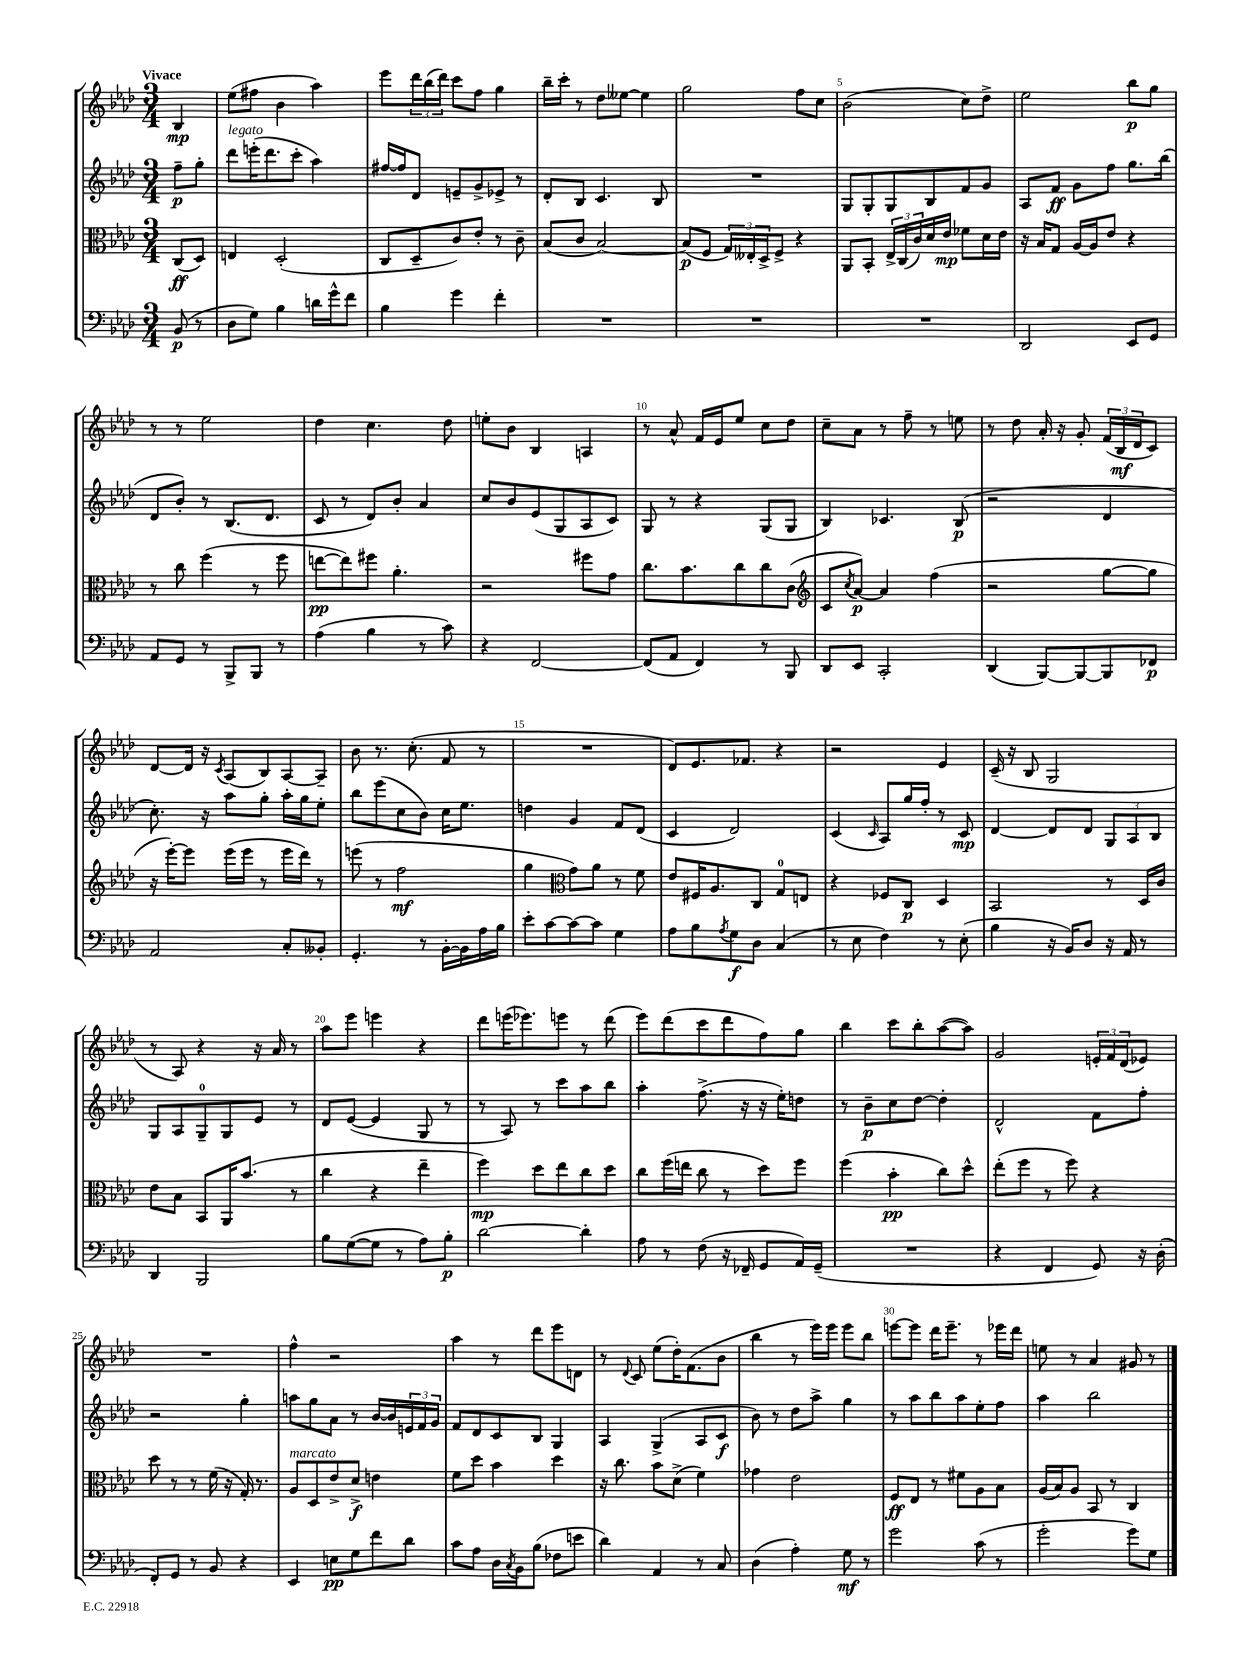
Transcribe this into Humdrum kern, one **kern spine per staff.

**kern	**dynam	**kern	**dynam	**kern	**dynam	**kern	**dynam
*part4	*part4	*part3	*part3	*part2	*part2	*part1	*part1
*staff4	*staff4	*staff3	*staff3	*staff2	*staff2	*staff1	*staff1
*clefF4	*	*clefC3	*	*clefG2	*	*clefG2	*
*k[b-e-a-d-]	*	*k[b-e-a-d-]	*	*k[b-e-a-d-]	*	*k[b-e-a-d-]	*
*M3/4	*	*M3/4	*	*M3/4	*	*M3/4	*
=	=	=	=	=	=	=	=
!	!	!	!	!	!	!LO:TX:a:B:t=Vivace	!
(8BB-/	p	(8C/L	ff	8ff~\L	p	4B-/	mp
8r	.	8D-/J)	.	8gg'\J	.	.	.
=1	=1	=1	=1	=1	=1	=1	=1
!	!	!	!	!LO:TX:a:i:t=legato	!	!	!
8D-\L	.	4En/	.	8ddd-\L	.	(8ee-\L	.
8G\J)	.	.	.	(16eeen'\K	.	8ff#X\J	.
.	.	.	.	8.ddd-\	.	.	.
4B-\	.	(2D-'/	.	.	.	4b-\	.
.	.	.	.	8ccc'\J	.	.	.
16dn\LL	.	.	.	4aa-\)	.	4aa-\)	.
16g^^\J	.	.	.	.	.	.	.
8f\J	.	.	.	.	.	.	.
=2	=2	=2	=2	=2	=2	=2	=2
4B-\	.	8C/L	.	[16ff#X/LL	.	8eee-\L	.
.	.	.	.	16ff#/J]	.	.	.
.	.	8D-~/	.	8d-/J	.	24ddd-\L	.
.	.	.	.	.	.	(24bb-\	.
.	.	.	.	.	.	24ddd-\JJ)	.
4g\	.	8c/)	.	8en~/L	.	8ccc\L	.
.	.	8e-'/J	.	8g^/	.	8ff\J	.
4f'\	.	8r	.	8e-X^/J	.	4gg\	.
.	.	8c~\	.	8r	.	.	.
=3	=3	=3	=3	=3	=3	=3	=3
2.r	.	(8B-/L	.	8d-'/L	.	16bb-~\LL	.
.	.	.	.	.	.	16ccc'\JJ	.
.	.	8c/J	.	8B-/J	.	8r	.
.	.	[2B-/)	.	4.c/	.	8dd-\L	.
.	.	.	.	.	.	[8ee--X\J	.
.	.	.	.	.	.	4ee--\]	.
.	.	.	.	8B-/	.	.	.
=4	=4	=4	=4	=4	=4	=4	=4
2.r	.	(8B-/L]	p	2.r	.	2gg\	.
.	.	8F/J	.	.	.	.	.
.	.	24G/LL)	.	.	.	.	.
.	.	24E--X'/	.	.	.	.	.
.	.	24D-^/J	.	.	.	.	.
.	.	8F^/J	.	.	.	.	.
.	.	4r	.	.	.	8ff\L	.
.	.	.	.	.	.	8cc\J	.
=5	=5	=5	=5	=5	=5	=5	=5
2.r	.	8AA-/L	.	8G/L	.	(2b-\	.
.	.	8BB-'/J	.	8G'/	.	.	.
.	.	24E-^/LL	.	8G/	.	.	.
.	.	(24C/	.	.	.	.	.
.	.	24c/)	.	.	.	.	.
.	.	16d-/	.	8B-/	.	.	.
.	.	16e-/JJ	mp	.	.	.	.
.	.	8f-X\L	.	8f/	.	8cc\L)	.
.	.	16d-\L	.	8g/J	.	8dd-^\J	.
.	.	16e-\JJ	.	.	.	.	.
=6	=6	=6	=6	=6	=6	=6	=6
2DD-/	.	16r	.	8A-/L	.	2ee-\	.
.	.	16B-/KL	.	.	.	.	.
.	.	8G/J	.	8f/J	ff	.	.
.	.	[16A-/LL	.	8g\L	.	.	.
.	.	16A-/J]	.	.	.	.	.
.	.	8e-/J	.	8ff\J	.	.	.
8EE-/L	.	4r	.	8.gg\L	.	8bb-\L	p
8GG/J	.	.	.	.	.	8gg\J	.
.	.	.	.	(16bb-\Jk	.	.	.
!!LO:LB:g=z
=7	=7	=7	=7	=7	=7	=7	=7
8AA-/L	.	8r	.	8d-/L	.	8r	.
8GG/J	.	8cc\	.	8b-'/J)	.	8r	.
8r	.	(4ff\	.	8r	.	2ee-\	.
8BBB-^/L	.	.	.	(8.B-/L	.	.	.
8BBB-/J	.	8r	.	.	.	.	.
.	.	.	.	8.d-/J	.	.	.
8r	.	8ff\	.	.	.	.	.
=8	=8	=8	=8	=8	=8	=8	=8
(4A-\	.	[8een\L	pp	8c/	.	4dd-\	.
.	.	8ee\])	.	8r	.	.	.
4B-\	.	8ff#X\J	.	8d-/L)	.	4.cc\	.
.	.	4.a-'\	.	8b-'/J	.	.	.
8r	.	.	.	4a-/	.	.	.
8c\)	.	.	.	.	.	8dd-\	.
=9	=9	=9	=9	=9	=9	=9	=9
4r	.	2r	.	8cc/L	.	8een'\L	.
.	.	.	.	8b-/	.	8b-\J	.
[2FF/	.	.	.	(8e-/	.	4B-/	.
.	.	.	.	8G/	.	.	.
.	.	8ff#X\L	.	8A-/	.	4An/	.
.	.	8g\J	.	8c/J)	.	.	.
=10	=10	=10	=10	=10	=10	=10	=10
(8FF/L]	.	8.cc\L	.	8G/	.	8r	.
8AA-/J	.	.	.	8r	.	8a-^^/	.
.	.	8.b-\	.	.	.	.	.
4FF/)	.	.	.	4r	.	16f/LL	.
.	.	.	.	.	.	16e-/J	.
.	.	8cc\	.	.	.	8ee-/J	.
8r	.	8cc\	.	(8G/L	.	8cc\L	.
8BBB-/	.	(8c\J	.	8G/J	.	8dd-\J	.
=11	=11	=11	=11	=11	=11	=11	=11
*	*	*clefG2	*	*	*	*	*
8DD-/L	.	8c/L	.	4B-/)	.	8cc~\L	.
.	.	8qcc/	.	.	.	.	.
8EE-/J	.	[8a-/J)	p	.	.	8a-\J	.
2CC'/	.	4a-/]	.	4.c-X/	.	8r	.
.	.	.	.	.	.	8ff~\	.
.	.	(4ff\	.	.	.	8r	.
.	.	.	.	(8B-/	p	8een\	.
=12	=12	=12	=12	=12	=12	=12	=12
(4DD-/	.	2r	.	2r	.	8r	.
.	.	.	.	.	.	8dd-\	.
[8BBB-/L)	.	.	.	.	.	16a-'/	.
.	.	.	.	.	.	16r	.
8BBB-/_	.	.	.	.	.	8g'/	.
8BBB-/]	.	[8gg\L	.	4d-/	.	(24f/LL	.
.	.	.	.	.	.	24B-/	mf
.	.	.	.	.	.	24d-/J	.
8FF-X/J	p	8gg\J]	.	.	.	8c/J)	.
!!LO:LB:g=z
=13	=13	=13	=13	=13	=13	=13	=13
2AA-/	.	16r	.	8.cc'\)	.	[8d-/L	.
.	.	[16eee-'\KL)	.	.	.	.	.
.	.	8eee-\J]	.	.	.	16d-/Jk]	.
.	.	.	.	16r	.	16r	.
.	.	.	.	.	.	8qc/	.
.	.	(16eee-\LL	.	8aa-\L	.	(8A-/L	.
.	.	16eee-\JJ	.	.	.	.	.
.	.	8r	.	8gg'\J	.	8B-/)	.
8C'/L	.	16eee-\LL	.	16aa-'\LL	.	[8A-/	.
.	.	16ddd-\JJ)	.	16gg\J	.	.	.
8BB--X'/J	.	8r	.	8ee-'\J	.	8A-~/J]	.
=14	=14	=14	=14	=14	=14	=14	=14
4.GG'/	.	(8eeen\	.	8bb-\L	.	8b-\	.
.	.	8r	.	(8eee-\	.	8.r	.
.	.	2ff\	mf	8cc\	.	.	.
.	.	.	.	.	.	(8.cc'\	.
8r	.	.	.	8b-\J)	.	.	.
[16BB-'\LL	.	.	.	16cc\KL	.	8f/	.
16BB-\]	.	.	.	8.ee-\J	.	.	.
16A-\	.	.	.	.	.	8r	.
16B-\JJ	.	.	.	.	.	.	.
=15	=15	=15	=15	=15	=15	=15	=15
8e-'\L	.	4gg\	.	4ddn\	.	2.r	.
[8c\	.	.	.	.	.	.	.
*	*	*clefC3	*	*	*	*	*
8c\_	.	8g\L)	.	4g/	.	.	.
8c\J]	.	8a-\J	.	.	.	.	.
4G\	.	8r	.	8f/L	.	.	.
.	.	8f\	.	(8d-/J	.	.	.
=16	=16	=16	=16	=16	=16	=16	=16
8A-\L	.	8e-/L	.	4c/	.	8d-/L)	.
8B-\	.	16F#X/K	.	.	.	8.e-/	.
.	.	8.A-/	.	.	.	.	.
8qA-/	.	.	.	.	.	.	.
8G\	f	.	.	2d-/)	.	.	.
.	.	.	.	.	.	8.f-X/J	.
8D-\J	.	8C/J	.	.	.	.	.
(4C/	.	8G/L	.	.	.	4r	.
.	.	8En/J	.	.	.	.	.
=17	=17	=17	=17	=17	=17	=17	=17
8r	.	4r	.	(4c/	.	2r	.
8E-\	.	.	.	.	.	.	.
.	.	.	.	16qqc/	.	.	.
4F\)	.	8F-X/L	.	8A-/L)	.	.	.
.	.	8C/J	p	16gg/L	.	.	.
.	.	.	.	16ff'/JJ	.	.	.
8r	.	4D-/	.	8r	.	4e-/	.
(8E-'\	.	.	.	8c/	mp	.	.
=18	=18	=18	=18	=18	=18	=18	=18
4B-\	.	2BB-/	.	[4d-/	.	(16c~/	.
.	.	.	.	.	.	16r	.
.	.	.	.	.	.	8B-/	.
16r	.	.	.	8d-/L]	.	2G/	.
16BB-/KL)	.	.	.	.	.	.	.
8D-/J	.	.	.	8d-/J	.	.	.
16r	.	8r	.	12G/L	.	.	.
16AA-/	.	.	.	.	.	.	.
.	.	.	.	12A-/	.	.	.
8r	.	16D-/LL	.	.	.	.	.
.	.	.	.	12B-/J	.	.	.
.	.	16c/JJ	.	.	.	.	.
!!LO:LB:g=z
=19	=19	=19	=19	=19	=19	=19	=19
4DD-/	.	8e-\L	.	8G/L	.	8r	.
.	.	8B-\J	.	8A-/	.	8A-/)	.
2BBB-/	.	8BB-/L	.	8G~/	.	4r	.
.	.	16AA-/K	.	8G/	.	.	.
.	.	(8.b-/J	.	.	.	.	.
.	.	.	.	8e-/J	.	16r	.
.	.	.	.	.	.	16a-/	.
.	.	8r	.	8r	.	8r	.
=20	=20	=20	=20	=20	=20	=20	=20
8B-\L	.	4cc\	.	8d-/L	.	8aa-\L	.
([8G\	.	.	.	([8e-/J	.	8eee-\J	.
8G\J]	.	4r	.	4e-/]	.	4eeen\	.
8r	.	.	.	.	.	.	.
8A-\L)	.	4ee-~\	.	8G/	.	4r	.
8B-'\J	p	.	.	8r	.	.	.
=21	=21	=21	=21	=21	=21	=21	=21
[2d-\	.	4ff\)	mp	8r	.	8ddd-\L	.
.	.	.	.	8A-/)	.	(16eeen\K	.
.	.	.	.	.	.	8.eee-X\)	.
.	.	8dd-\L	.	8r	.	.	.
.	.	8ee-\	.	8ccc\L	.	8eeen\J	.
4d-'\]	.	8cc\	.	8aa-\	.	8r	.
.	.	8dd-\J	.	8bb-\J	.	(8ddd-\	.
=22	=22	=22	=22	=22	=22	=22	=22
8A-\	.	8cc\L	.	4aa-'\	.	8eee-\L)	.
8r	.	(16ff\L	.	.	.	(8ddd-\	.
.	.	16een\JJ	.	.	.	.	.
(8F\	.	8cc\	.	(8.ff^\	.	8ccc\	.
16r	.	8r	.	.	.	8ddd-\	.
16FF-X~/	.	.	.	16r	.	.	.
8GG/L	.	8dd-\L)	.	16r	.	8ff\)	.
.	.	.	.	16ee-'\KL)	.	.	.
16AA-/L)	.	8ff\J	.	8ddn\J	.	8gg\J	.
(16GG~/JJ	.	.	.	.	.	.	.
=23	=23	=23	=23	=23	=23	=23	=23
2.r	.	(4ff\	.	8r	.	4bb-\	.
.	.	.	.	8b-~\L	p	.	.
.	.	4b-'\	pp	8cc\	.	8ccc\L	.
.	.	.	.	[8dd-\J	.	8bb-'\	.
.	.	8cc\L)	.	4dd-'\]	.	([8aa-\	.
.	.	8dd-^^\J	.	.	.	8aa-\J])	.
=24	=24	=24	=24	=24	=24	=24	=24
4r	.	(8ee-'\L	.	2d-^^/	.	2g/	.
.	.	8ff\J	.	.	.	.	.
4FF/	.	8r	.	.	.	.	.
.	.	8ff\)	.	.	.	.	.
8GG/)	.	4r	.	8f\L	.	24en'/LL	.
.	.	.	.	.	.	24f/	.
.	.	.	.	.	.	(24d-/J	.
16r	.	.	.	8ff'\J	.	8e-X/J)	.
(16D-'\	.	.	.	.	.	.	.
!!LO:LB:g=z
=25	=25	=25	=25	=25	=25	=25	=25
8FF'/L)	.	8dd-\	.	2r	.	2.r	.
8GG/J	.	8r	.	.	.	.	.
8r	.	8r	.	.	.	.	.
8BB-/	.	(16f\	.	.	.	.	.
.	.	16r	.	.	.	.	.
4r	.	16G'/)	.	4gg'\	.	.	.
.	.	8.r	.	.	.	.	.
=26	=26	=26	=26	=26	=26	=26	=26
!	!	!LO:TX:a:i:t=marcato	!	!	!	!	!
4EE-/	.	8A-/L	.	8aan\L	.	4ff^^\	.
.	.	8D-/	.	8gg\	.	.	.
8En\L	pp	8e-^/	.	8a-\J	.	2r	.
8G\	.	8d-^/J	f	8r	.	.	.
8f\	.	4en\	.	[16b-/LL	.	.	.
.	.	.	.	16b-/]	.	.	.
8d-\J	.	.	.	24en/	.	.	.
.	.	.	.	24f/	.	.	.
.	.	.	.	24g/JJ	.	.	.
=27	=27	=27	=27	=27	=27	=27	=27
8c\L	.	8f\L	.	8f/L	.	4aa-\	.
8A-\J	.	8dd-\J	.	8d-/	.	.	.
16D-\LL	.	4b-\	.	8c/	.	8r	.
8qC/	.	.	.	.	.	.	.
16BB-\J	.	.	.	.	.	.	.
(8B-\J	.	.	.	8B-/J	.	8ddd-\L	.
8F-X\L	.	4dd-\	.	4G/	.	8eee-\	.
8en\J	.	.	.	.	.	8dn\J	.
=28	=28	=28	=28	=28	=28	=28	=28
4d-\)	.	16r	.	4A-/	.	8r	.
.	.	8.cc\	.	.	.	.	.
.	.	.	.	.	.	8qqd-/	.
.	.	.	.	.	.	8c/	.
4AA-/	.	8b-\L	.	(4G^/	.	(8ee-\L	.
.	.	(8d-^\J	.	.	.	16dd-'\K)	.
.	.	.	.	.	.	(8.f\	.
8r	.	4f\)	.	8A-/L	.	.	.
8C/	.	.	.	8c/J	f	8b-\J	.
=29	=29	=29	=29	=29	=29	=29	=29
(4D-\	.	4g-X\	.	8b-\)	.	4bb-\	.
.	.	.	.	8r	.	.	.
4A-'\)	.	2e-\	.	8dd-\L	.	8r	.
.	.	.	.	8aa-^\J	.	16eee-\LL)	.
.	.	.	.	.	.	16eee-\JJ	.
8G\	mf	.	.	4gg\	.	8eee-\L	.
8r	.	.	.	.	.	8bb-\J	.
=30	=30	=30	=30	=30	=30	=30	=30
2g\	.	8F/L	ff	8r	.	[8eeen\L	.
.	.	8E-/J	.	8aa-\L	.	8eee\J]	.
.	.	8r	.	8bb-\	.	16ddd-\KL	.
.	.	.	.	.	.	8.eee~\J	.
.	.	8f#X\L	.	8aa-\	.	.	.
(8c\	.	8A-\	.	8ee-'\	.	8r	.
8r	.	8B-\J	.	8ff\J	.	16eee-X\LL	.
.	.	.	.	.	.	16ddd-\JJ	.
=31	=31	=31	=31	=31	=31	=31	=31
2g'\	.	(16A-/LL	.	4aa-\	.	8een\	.
.	.	16B-/J)	.	.	.	.	.
.	.	8A-/J	.	.	.	8r	.
.	.	8BB-/	.	2bb-\	.	4a-/	.
.	.	8r	.	.	.	.	.
8g\L)	.	4C/	.	.	.	8g#X/	.
8G\J	.	.	.	.	.	8r	.
==	==	==	==	==	==	==	==
*-	*-	*-	*-	*-	*-	*-	*-
